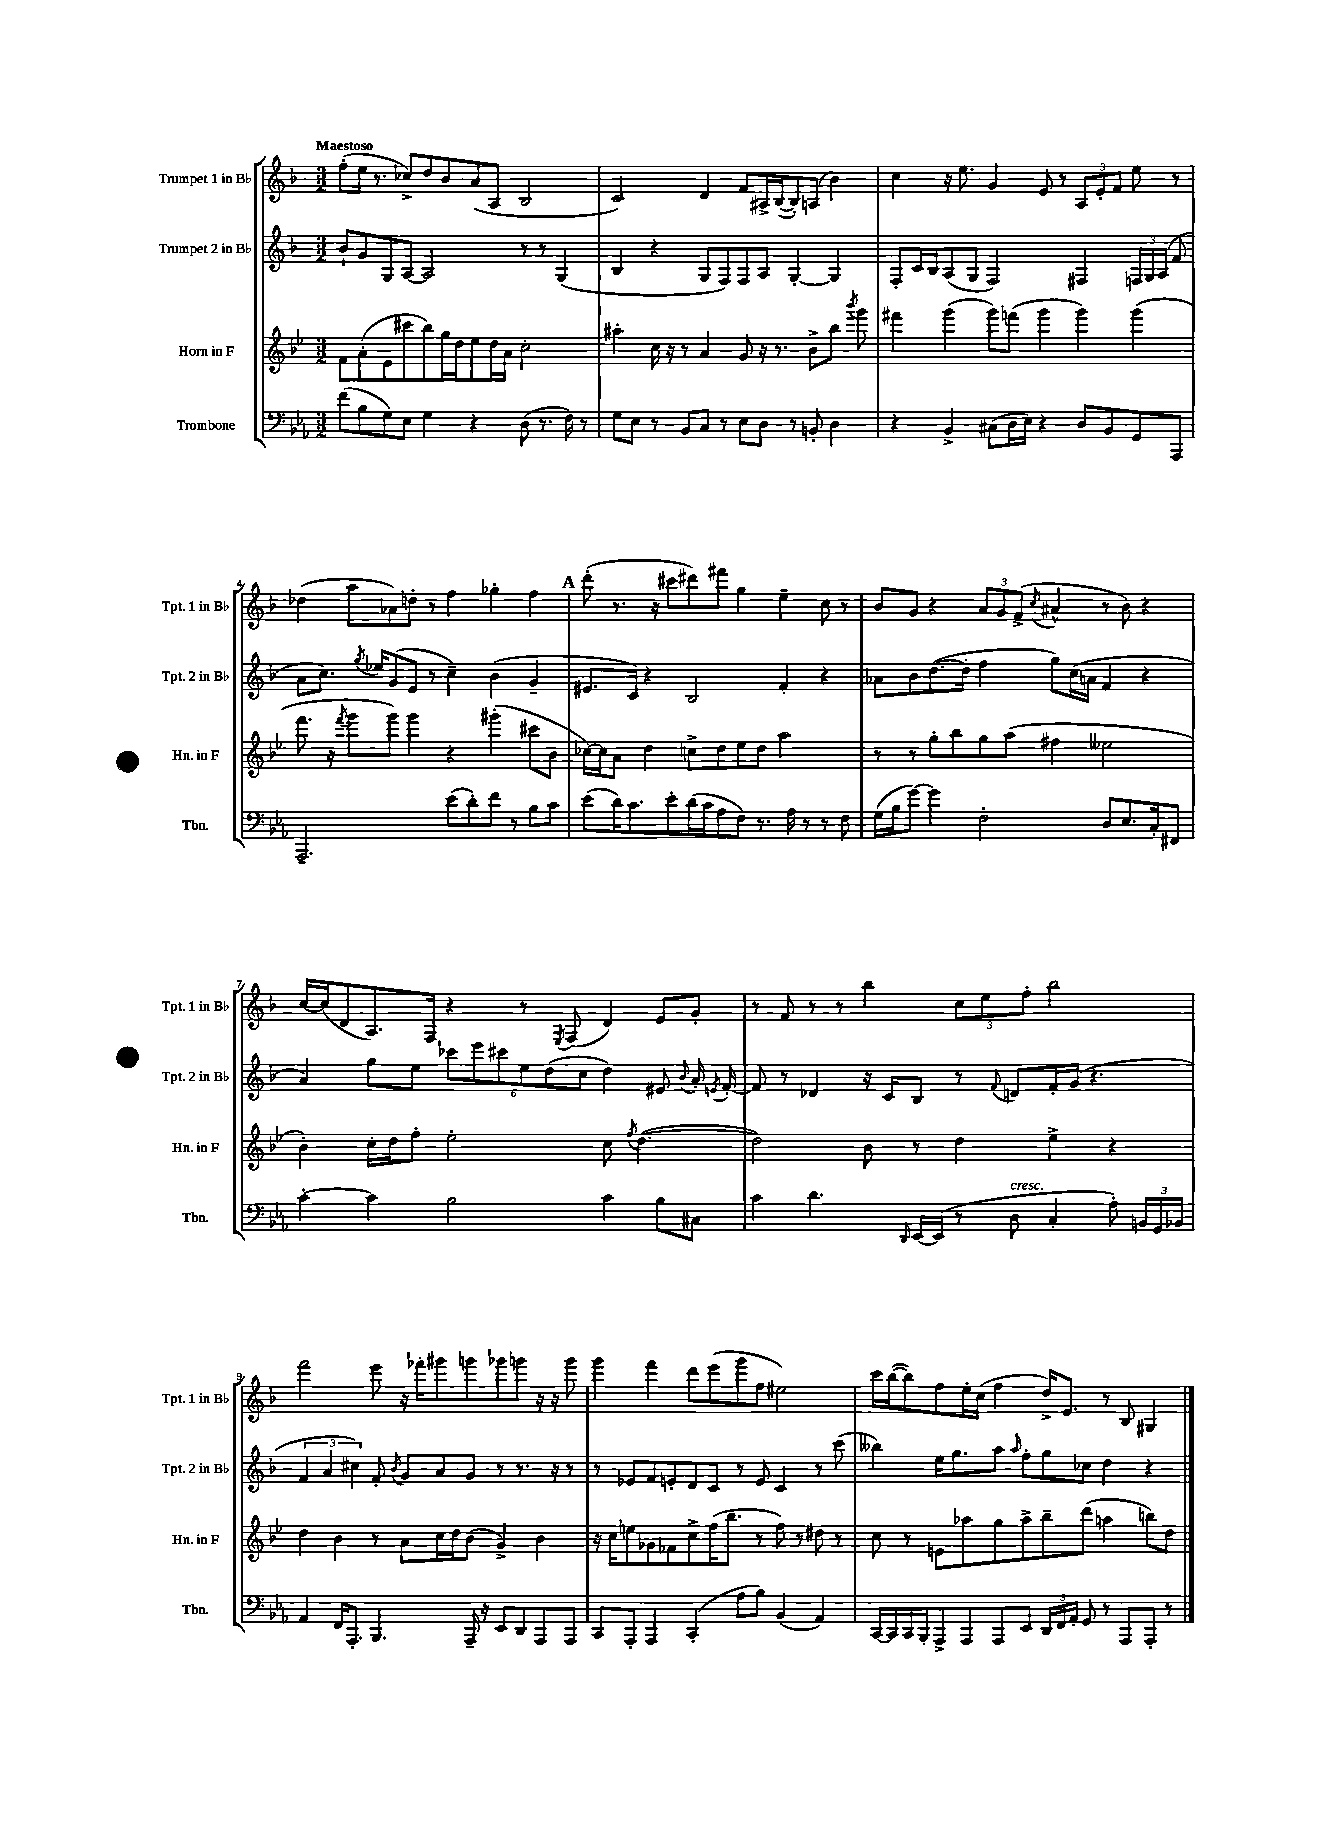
<<
\new StaffGroup <<
\new Staff = "s0" \with { instrumentName = "Trumpet 1 in Bb" shortInstrumentName = "Tpt. 1 in Bb" } {
    \clef treble \key f \major \numericTimeSignature \time 3/2 \tempo "Maestoso"
    \autoBeamOff f''8[-.( e''16] r8. ces''8[->) d''8 bes'8 a'8( a8] bes2 |
    c'2) d'4 f'8[ ais16-> bes16~( bes8-.) a8]( bes'4) |
    c''4 r16 e''8. g'4 e'8 r8 \tuplet 3/2 { a8[ e'8-. f'8] } e''8 r8 |
    des''4( a''8[ aes'8) d''8]-. r8 f''4 ges''4-. f''4 |
    \mark \markup { \bold "A" } d'''8-.( r8. r16 cis'''8[ dis'''8) fis'''8] g''4 e''4-- c''8 r8 |
    bes'8[ g'8] r4 \tuplet 3/2 { a'8[ g'8 f'8]->( } \acciaccatura { c''8 } ais'4-^ r8 bes'8) r4 |
    c''16[~ c''16( d'8 a8.) f16] r4 r8 \acciaccatura { e8 } f8( d'4) e'8[ g'8]-. |
    r8 f'8 r8 r8 bes''4 \tuplet 3/2 { c''8[ e''8 f''8]-. } bes''2 |
    f'''2 e'''8 r16 fes'''16[-. gis'''8 g'''8 ges'''8 g'''8] r16 r16 g'''8 |
    g'''4 f'''4 d'''8[ e'''8( g'''8 f''8] eis''2) |
    c'''16[ bes''16~( bes''8) f''8 e''16-. c''16]( f''4 d''16[->) e'8.] r8 bes8 gis4 \bar "|." |
}
\new Staff = "s1" \with { instrumentName = "Trumpet 2 in Bb" shortInstrumentName = "Tpt. 2 in Bb" } {
    \clef treble \key f \major \numericTimeSignature \time 3/2
    \autoBeamOff bes'8[-! g'8 g8 a8]~ a2 r8 r8 g4( |
    bes4 r4 g8[ f8) f8 a8] g4~-. g4 |
    f8[-. c'16 bes16 a8( g8] f2) fis4 \tuplet 3/2 { f16[ g16 a16]( } f'8 |
    a'8[ c''8.]) \acciaccatura { g''8 } ees''16[ g'8( e'8] r8 c''4--) bes'4( g'4-- |
    \mark \markup { \bold "A" } eis'8.[ c'16]) r4 bes2 f'4-. r4 |
    aes'8[ bes'8 d''8.~( d''16]-. f''4 g''8[) c''16( a'16] f'4 r4 |
    a'4) g''8[ e''8] \tuplet 6/4 { ces'''8[ e'''8 cis'''8 e''8 d''8( c''8] } d''4) eis'8 \appoggiatura { bes'8 } a'16-. \acciaccatura { e'8 } f'16~-. |
    f'8 r8 des'4 r16 c'16[ bes8] r8 \appoggiatura { f'8 } d'8[ f'16-. g'16]( r4. |
    \tuplet 3/2 { f'4 a'4 cis''4) } f'8-. \acciaccatura { bes'8 } g'8[ a'8 g'8] r8 r8. r16 r8 |
    r8 ees'8[ f'8 e'8-. d'8 c'8] r8 e'8 c'4 r8 c'''8( |
    beses''4) e''16[ g''8. a''8] \grace { a''16 } f''8[-. g''8 ces''8] d''4 r4 \bar "|." |
}
\new Staff = "s2" \with { instrumentName = "Horn in F" shortInstrumentName = "Hn. in F" } {
    \clef treble \key bes \major \numericTimeSignature \time 3/2
    \autoBeamOff f'8[ a'8-.( ees'8 cis'''8 bes''8) g''16 d''16 ees''8 d''16 a'16] c''2-. |
    ais''4-. c''16 r16 r8 a'4 g'8 r16 r8. bes'8[-> bes''8] \acciaccatura { bes'''8 } g'''8 |
    fis'''4 g'''4( g'''8[) f'''8]( g'''4 g'''4) g'''4( |
    f'''8. r16 \acciaccatura { f'''8 } g'''8[ g'''8]) g'''4 r4 gis'''4-.( cis'''8[ bes'8] |
    \mark \markup { \bold "A" } ces''16[~) ces''16 a'8] d''4 c''8[-> d''8 ees''8 d''8] a''2 |
    r8 r8 g''8[-. bes''8 g''8 a''8]( fis''4 eeses''2 |
    bes'4-.) c''16[-. d''16 f''8]-. ees''2-. c''8 \acciaccatura { f''8 } d''4.~( |
    d''2) bes'8 r8 d''4 ees''4-> r4 |
    d''4 bes'4 r8 a'8[ c''16 d''16 bes'8]( g'4->) bes'4 |
    r16 c''16[ e''8 ges'8 fes'8 c''8-> f''16( bes''8.] r8 f''8) r8 dis''8 r8 |
    c''8 r8 e'8[ aes''8 g''8 aes''8-> bes''8-- d'''8]( a''4 b''8[) d''8] \bar "|." |
}
\new Staff = "s3" \with { instrumentName = "Trombone" shortInstrumentName = "Tbn." } {
    \clef bass \key ees \major \numericTimeSignature \time 3/2
    \autoBeamOff f'8[( bes8 g8) ees8] g4 r4 d8( r8. f16) r8 |
    g8[ ees8] r8 bes,8[ c8] r8 ees8[ d8] r8 b,8-. d4 |
    r4 bes,4-> cis8[( d16 ees16]) r4 d8[ bes,8 g,8 aes,,8] |
    aes,,2.-- ees'8[( d'8-.) f'8] r8 bes8[ c'8] |
    \mark \markup { \bold "A" } ees'8[( d'16) c'8. ees'8-. d'16( c'16 aes8 f8]) r8. aes16 r8 r8 f8 |
    g16[( bes16 g'8]~) g'4 f2-. d8[ ees8. c16-. fis,8] |
    c'4~-. c'4 bes2 c'4 bes8[ cis8] |
    c'4 d'4. \grace { d,16 } ees,16[~ ees,16]( r8 d8^\markup { \italic "cresc." } c4-. aes8-.) \tuplet 3/2 { b,16[ g,16 bes,16] } |
    aes,4 f,16[ aes,,8.]-. bes,,4. aes,,16-- r16 ees,8[ d,8 aes,,8 aes,,8] |
    c,8[ aes,,8]-. aes,,4 c,4-.( aes8[ bes8]) bes,4( aes,4) |
    c,16[~ c,16 c,16 bes,,16-. aes,,8-> aes,,8 aes,,8 ees,8] \tuplet 3/2 { d,16[ f,16 aes,16]-. } g,8 r8 aes,,8[ aes,,8]-. r8 \bar "|." |
}
>>
>>
